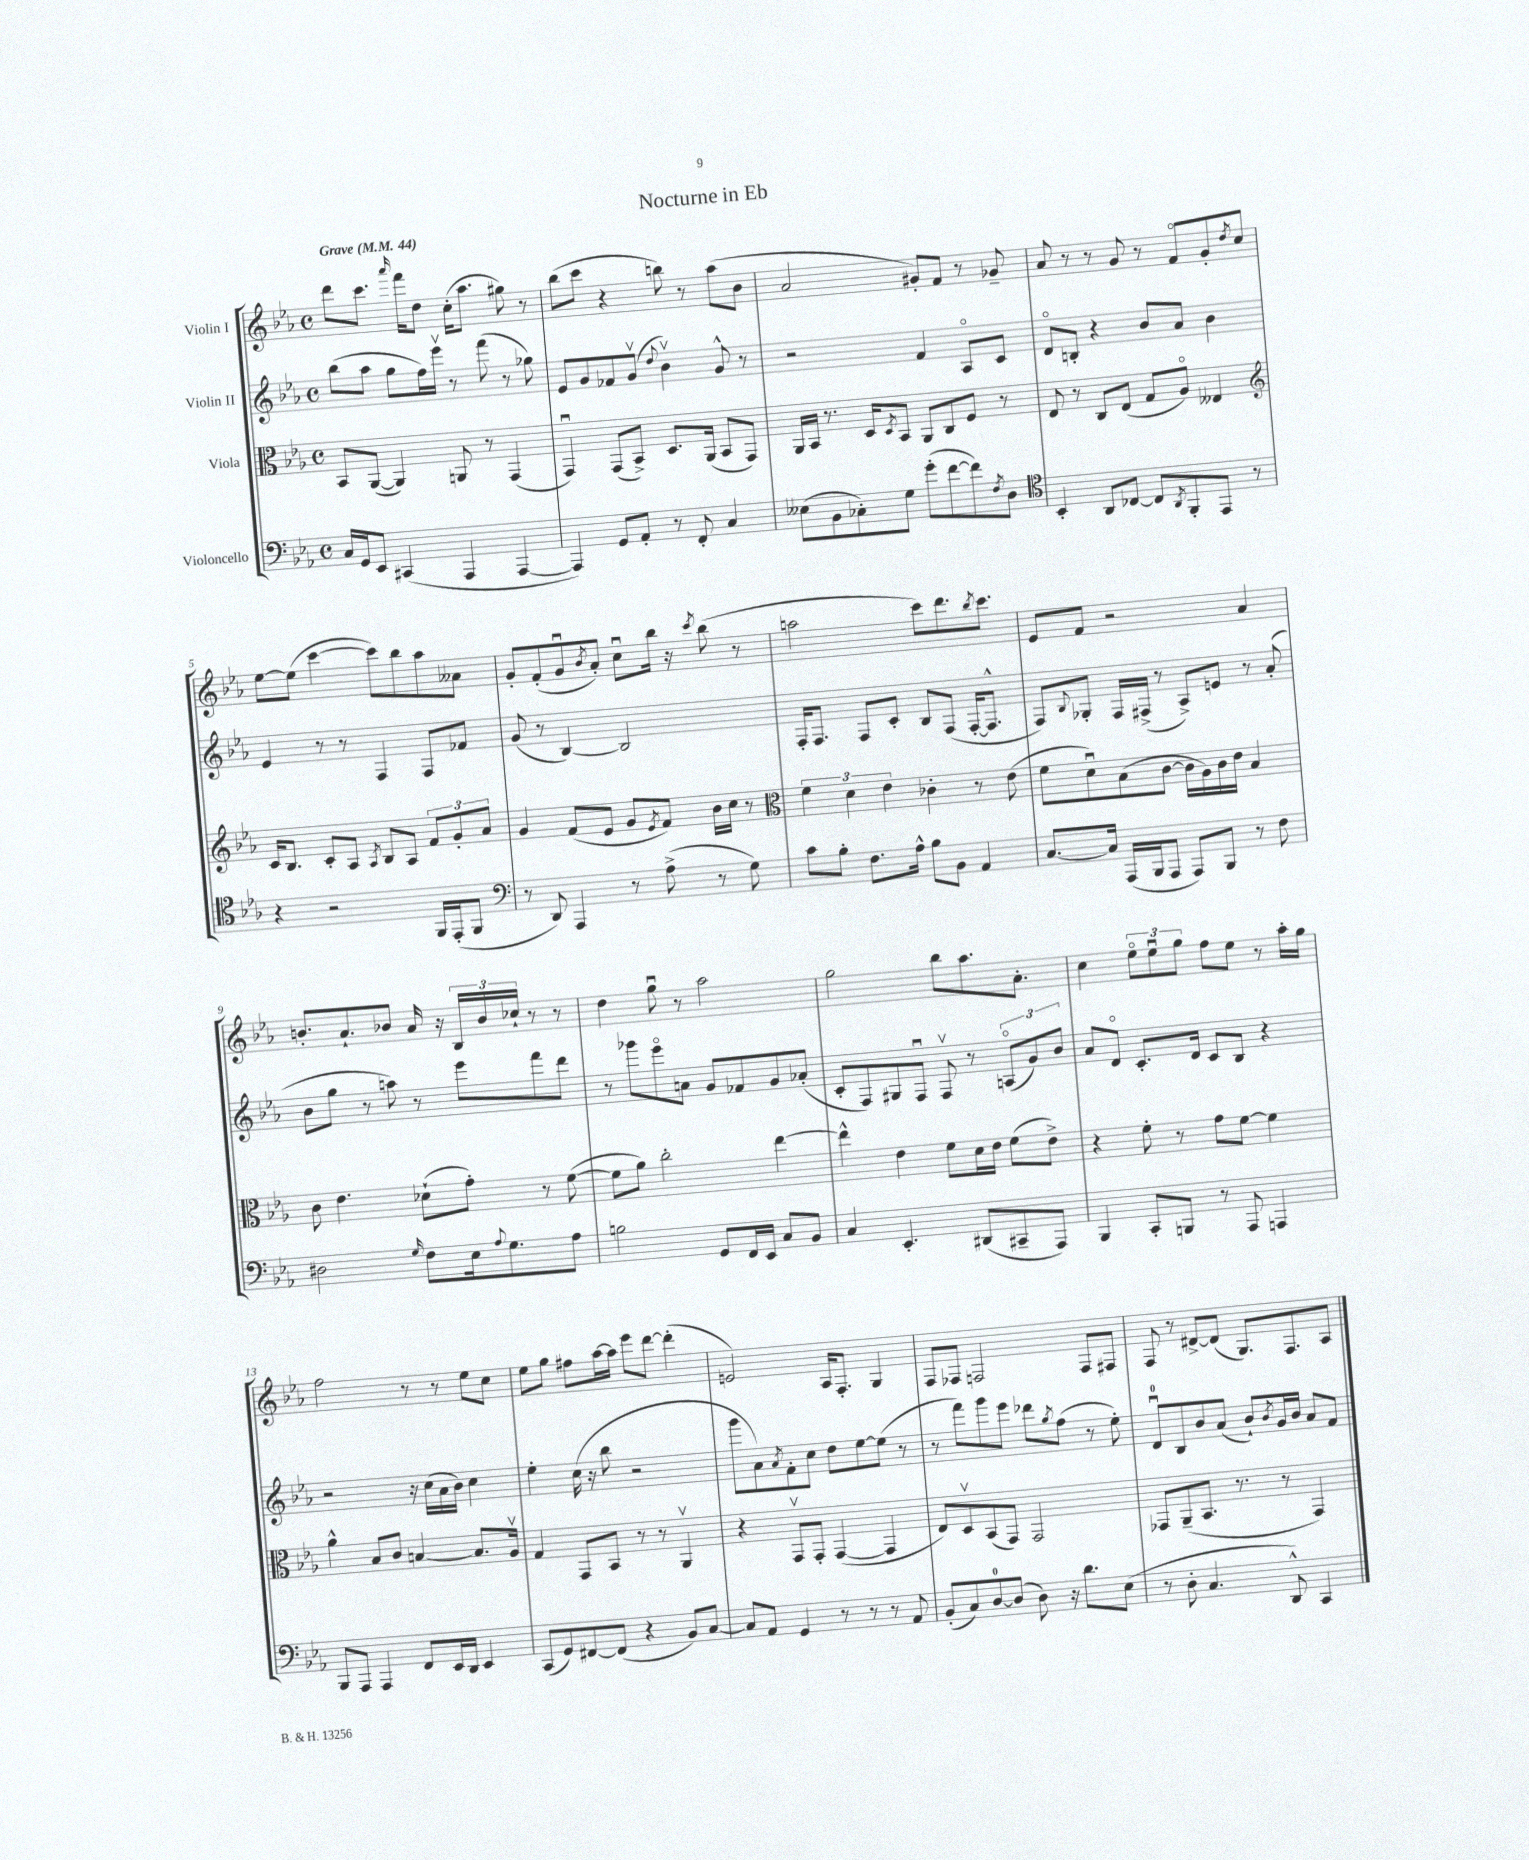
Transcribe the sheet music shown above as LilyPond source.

\header { title = "Nocturne in Eb" }
<<
\new StaffGroup <<
\new Staff = "s0" \with { instrumentName = "Violin I" } {
    \clef treble \key ees \major \defaultTimeSignature \time 4/4 \tempo "Grave" 4 = 44
    d'''8 c'''8. \grace { aes'''16 } f'''16 d''8 c''16-.( aes''8. gis''8) r8 |
    bes''8( c'''8 r4 b''8) r8 aes''8( bes'8 |
    aes'2 gis'8-.) f'8 r8 ges'8-- |
    aes'8 r8 r8 g'8 r8 f'8\flageolet g'8-. \acciaccatura { d''8 } c''8 |
    ees''8~ ees''8( c'''4~ c'''8) bes''8 aes''8 aeses'8 |
    g'8-. f'8-.( g'8\downbow \acciaccatura { bes'8 } aes'8-.) c''8\downbow bes''16 r16 \acciaccatura { c'''8 } bes''8( r8 |
    a''2 c'''8) d'''8. \acciaccatura { bes''8 } c'''8. |
    ees'8 f'8 r2 aes'4 |
    b'8.-. aes'8.-! bes'8 aes'16 r16 \tuplet 3/2 { bes16 bes'16 ces''16-! } r8 r8 |
    d''4 g''8\downbow r8 aes''2 |
    g''2 bes''8 aes''8. aes'8.-. |
    c''4 \tuplet 3/2 { ees''8\flageolet ees''8\downbow g''8 } f''8 ees''8 r8 aes''16-. g''16 |
    f''2 r8 r8 ees''8 c''8 |
    ees''8 g''8 fis''8 aes''16~ aes''16 ees'''8 d'''8~ d'''4-.( |
    e'2) aes16 f8.-. g4 |
    f8 fes8 f2 f8 fis8 |
    f8 r8 dis'8~-> dis'8( g8.) f8. aes8 \bar "|." |
}
\new Staff = "s1" \with { instrumentName = "Violin II" } {
    \clef treble \key ees \major \defaultTimeSignature \time 4/4
    bes''8( aes''8 g''8 f''16) ees'''16\upbow r8 f'''8( r8 ges''8) |
    ees'8 g'8 fes'8 g'8\upbow( \appoggiatura { d''8 } bes'4\upbow) g'8-^ r8 |
    r2 f'4 aes8\flageolet c'8 |
    d'8\flageolet b8-. r4 bes'8 aes'8 bes'4 |
    ees'4 r8 r8 f4 f8 fes'8 |
    g'8( r8 bes4~) bes2 |
    f16-. f8. f8 c'8-. bes8 f8( f16~-. f8.-^ |
    f8) \appoggiatura { bes8 } ges8-. f16 fis16->( r8 aes8->) e'8 r8 aes'8-.( |
    bes'8 g''8 r8 a''8) r8 ees'''8 f'''8 d'''8 |
    r8 ges'''8 ees'''8\flageolet a'8 g'8 fes'8 g'8 aes'8-.( |
    c'8-. f8) gis8 f8\downbow f8\upbow r8 \tuplet 3/2 { a8\flageolet( g'8) bes'8 } |
    aes'8 d'8\flageolet c'8.-. d'16 c'8 bes8 r4 |
    r2 r16 c''16( aes'16 bes'16) c''4 |
    ees''4-. c''16( r16 bes''8 r2 |
    g'''8 aes'8) \acciaccatura { aes'8 } f'8-. c''8 d''8 ees''8~ ees''8( r8 |
    r8 f'''8) g'''8 ees'''8 des'''8 \acciaccatura { g''8 } f''8( r8 ees''8-.) |
    d'8-0\downbow bes8 bes'8 aes'8( bes'8-!) \acciaccatura { bes'8 } g'16 bes'16 aes'8 f'8 \bar "|." |
}
\new Staff = "s2" \with { instrumentName = "Viola" } {
    \clef alto \key ees \major \defaultTimeSignature \time 4/4
    bes,8 aes,8~( aes,4) a,8 r8 g,4( |
    g,4\downbow) g,8( bes,8->) d8. aes,16( bes,8 g,8) |
    aes,16 bes,16 r8. d16 \acciaccatura { d8 } bes,8 aes,8 c8 f8 r8 |
    ees8 r8 c8 ees8( g8 aes8\flageolet) eeses4 |
    \clef treble c'16 bes8. c'8-. aes8 \acciaccatura { aes8 } bes8 aes8 \tuplet 3/2 { f'8 g'8-. aes'8 } |
    g'4 f'8( ees'8 g'8 \acciaccatura { ees'8 } f'8) bes'16 c''16 r8 |
    \clef alto \tuplet 3/2 { f'4 d'4 ees'4 } ces'4-. r8 ees'8( |
    f'8 d'8\downbow) bes8( c'8~ c'16 aes16) c'16 ees'16 bes4 |
    c'8 ees'4. des'8-!( g'8-.) r8 f'8~( |
    f'8 aes'8) c''2-. ees''4~ |
    ees''4-^ ees'4 f'8 d'16 ees'16 f'8( ees'8->) |
    r4 f'8-. r8 g'8 f'8~ f'4 |
    aes'4-^ bes8 c'8 b4~ b8. aes16\upbow |
    g4 g,8 bes,8 r8 r8 aes,4\upbow |
    r4 g,8\upbow g,8-. g,4~( g,4 |
    ees8) d8\upbow bes,8( g,8) g,2 |
    ges,8 aes,8--( bes,8. r8. r8 ges,4) \bar "|." |
}
\new Staff = "s3" \with { instrumentName = "Violoncello" } {
    \clef bass \key ees \major \defaultTimeSignature \time 4/4
    c16 g,16 ees,8 cis,4( aes,,4 aes,,4~ |
    aes,,4) g,8 aes,8-. r8 f,8-. c4 |
    eeses8( bes,8 ces8-.) g8 g'8-.( f'8~ f'8) \acciaccatura { f8 } d8 |
    \clef tenor bes,4-. aes,8 ces8~ ces8 \acciaccatura { aes,8 } f,8-. ees,8 r8 |
    r4 r2 f,16 ees,16-.( f,8 |
    \clef bass r8 d,8) aes,,4 r8 aes8->( r8 g8) |
    c'8 bes8-. f8. aes16-^ bes8 bes,8 aes,4 |
    c8.~ c16 aes,,16( bes,,16 aes,,8 aes,,8) bes,,8 r8 f8 |
    dis2 \grace { g16 } f8 ees16 \appoggiatura { aes8 } g8. aes8 |
    b2 g,8 f,16 ees,16 c8 bes,8 |
    c4 ees,4.-. dis,8( cis,8-- aes,,8) |
    bes,,4 c,8-. b,,8 r8 aes,,8 a,,4 |
    bes,,8 aes,,8 aes,,4 f,8 ees,16 d,16 ees,4 |
    c,8( g,8) fis,8~ fis,8( r4 bes,8) c8~ |
    c8 aes,8 g,4 r8 r8 r8 aes,8 |
    bes,8-.( c8) d8-0~ d8( d8) r16 d'8. ees8( |
    r8 d8-. c4. d,8-^) c,4 \bar "|." |
}
>>
>>
